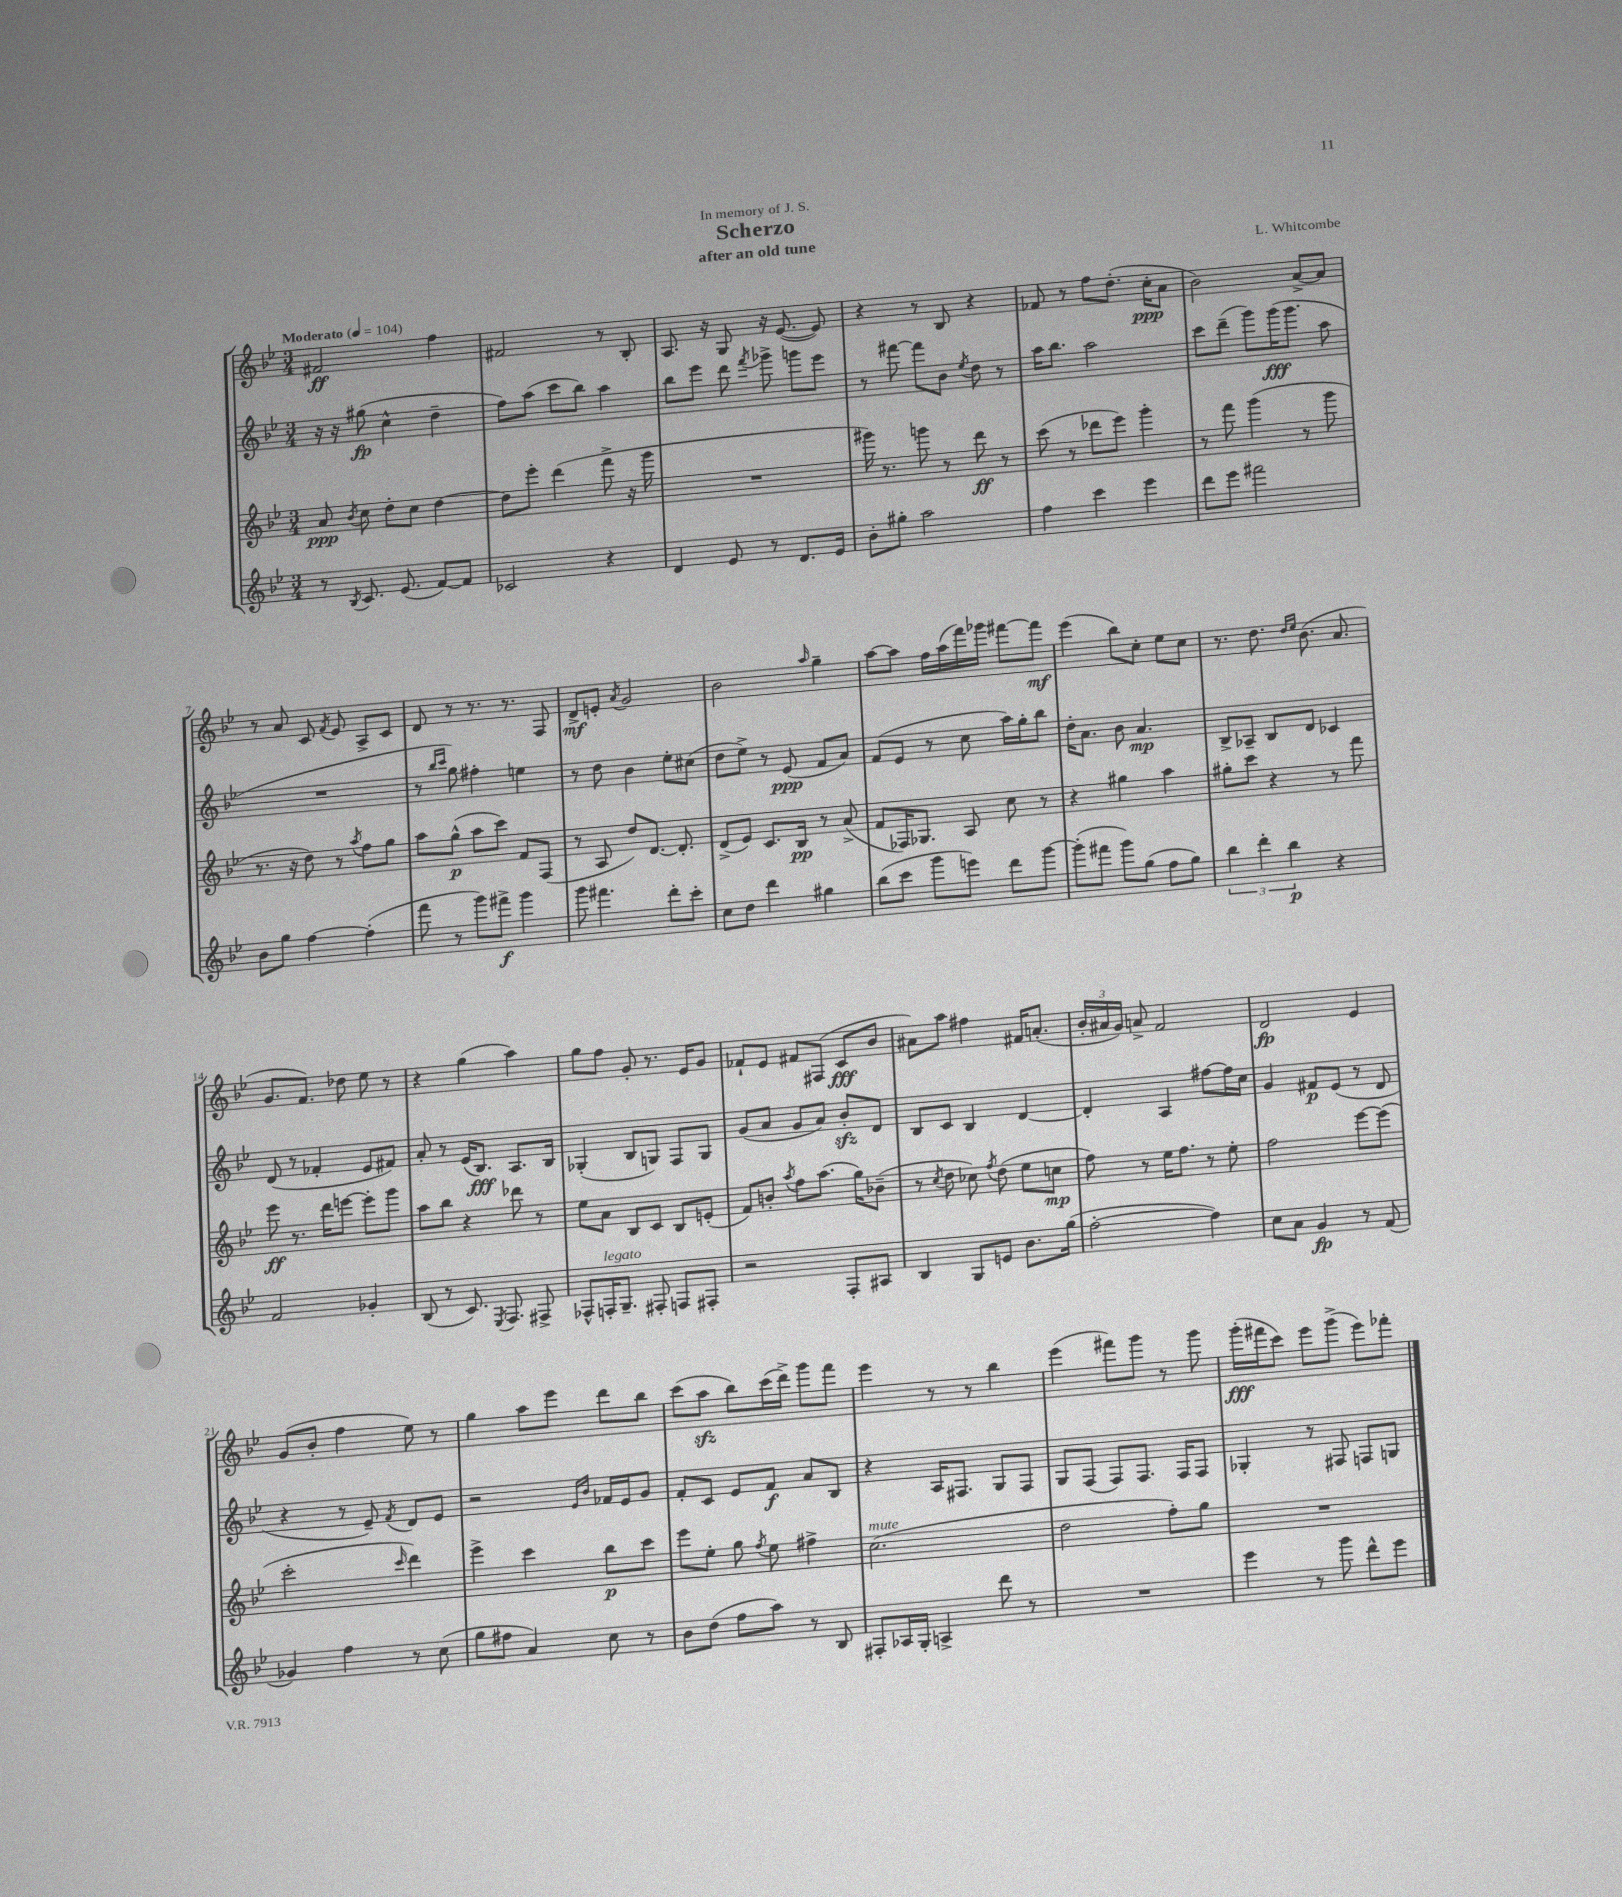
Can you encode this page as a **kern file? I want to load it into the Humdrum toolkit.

**kern	**kern	**kern	**kern
*staff4	*staff3	*staff2	*staff1
*clefG2	*clefG2	*clefG2	*clefG2
*k[b-e-]	*k[b-e-]	*k[b-e-]	*k[b-e-]
*M3/4	*M3/4	*M3/4	*M3/4
*MM104	*MM104	*MM104	*MM104
8r	8a/	16r	2f#/
.	.	16r	.
8qB-/	8qb-/	.	.
8.c/	8cc\	(8gg#\	.
.	8dd'\L	4cc^^\	.
(8.e-/	.	.	.
.	8cc\J	.	.
[8f/L)	[4dd\	4dd~\	4ff\
8f/]J	.	.	.
=	=	=	=
2c-/	8dd\]L	8ff\L)	2f#/
.	8eee-'\J	(8aa\J	.
.	(4ddd\	8ccc\L	.
.	.	8bb-\J)	.
4r	8fff^\	4aa\	8r
.	16r	.	8B-'/
.	16ggg\	.	.
=	=	=	=
4d/	2.r	8bb-\L	8.A/
.	.	8eee-\J	.
.	.	.	16r
8e-/	.	8ddd\	8G/
.	.	8qfff/	.
8r	.	8ggg-^\	16r
.	.	.	([8.e-/
8.d/L	.	8ggg\L	.
.	.	8eee-\J	8e-/])
16e-/Jk	.	.	.
=	=	=	=
8b-'\L	16ggg#\)	8r	4r
.	8.r	.	.
8gg#'\J	.	[8fff#\	.
2aa\	8ggg\	8fff#\]L	8r
.	8r	8b-\J	8B-/
.	.	8qee-/	.
.	8ddd\	8dd\	4r
.	8r	8r	.
=	=	=	=
4ff\	(8ccc\	16aa\LK	8f-/
.	.	8.bb-\J	.
.	8r	.	8r
4ccc\	8ddd-\L	2aa\	8ff\L
.	8eee-\J)	.	(8.dd'\J
4eee-\	4ggg'\	.	.
.	.	.	16cc'\LK
.	.	.	8a\J
=	=	=	=
8ddd\L	8r	8ccc\L	2b-\)
8eee-\J	8fff\	(8ddd~\J	.
2fff#\	(4ggg\	8ggg\L)	.
.	.	(16ggg\K	.
.	.	8.ggg\J	.
.	8r	.	[8a^/L
.	8ggg\	8aa\	8a/]J
=	=	=	=
8b-\L	8.r	2.r	8r
8gg\J	.	.	8a/
.	16r	.	.
[4ff\	8dd\)	.	8c/
.	.	.	8qf/
.	8r	.	8e-/
.	8qaa/	.	.
(4ff'\]	8ff\L	.	8A^/L
.	8gg\J	.	8c/J
=	=	=	=
8fff\	8aa\L	8r	8d/
.	.	16qqbb-/LL	.
.	.	16qqccc/JJ	.
8r	(8gg^^\J	8gg\)	8r
8ggg\L)	8aa\L	4ff#'\	8.r
8fff#^\J	8ccc\J)	.	.
.	.	.	8.r
4ggg\	8f/L	4ee\	.
.	(8F/J	.	8F/
=	=	=	=
8ggg\	8r	8r	8d^/L
4.fff#\	8A/	8dd\	8e'/J
.	.	.	8qa/
.	8dd/L)	4b-\	2g/
.	[8.d/J	.	.
8ddd'\L	.	8ee-'\L	.
.	8.d'/]	.	.
8ccc'\J	.	(8cc#\J	.
=	=	=	=
8cc\L	(8d^/L	8dd\L	2b-\
8dd\J	8e-/J)	8ee-^\J)	.
4ddd\	8.c/L	8r	.
.	.	(8e-/	.
.	16B-/Jk	.	.
.	.	.	16qqaa/
4gg#\	8r	8f/L	4gg~\
.	(8a^/	8a/J)	.
=	=	=	=
(8bb-\L	8f/L	(8f/L	[8aa\L
8ccc\J	16F-/K)	8e-/J	8aa\]J
.	8.G-/J	.	.
8ggg\L	.	8r	16ff\LL
.	.	.	(16aa\
8eee\J)	8A/	8cc\	16fff\)
.	.	.	16ggg-\JJ
8ddd\L	8cc\	16aa\LL)	[8fff#\L
.	.	16gg'\J	.
[8ggg\J	8r	8bb-\J	8fff#\]J
=	=	=	=
(8ggg'\]L	4r	16dd'\LK	(4eee-\
.	.	8.a\J	.
8fff#\J	.	.	.
8ggg\L)	4gg#\	8b-\	8bb-\L)
(8gg\J	.	4.a/	8cc'\J
8ff\L	4aa\	.	8ee-\L
8gg\J)	.	.	8cc\J
=	=	=	=
6bb-\	8gg#'\L	8B-^/L	8.r
.	8ccc\J	8A-~/J	.
6ddd'\	.	.	.
.	.	.	8.dd\
.	4r	8B-/L	.
6bb-\	.	.	.
.	.	.	16qqdd/LL
.	.	.	16qqee-/JJ
.	.	8d/J	(8.b-\
4r	8r	4c-/	.
.	.	.	8.a/
.	8fff\	.	.
=	=	=	=
2f/	8eee-\	(8d/	8.g/L
.	8.r	8r	.
.	.	.	8.f/J)
.	.	4f-'/	.
.	16ddd\LK	.	.
.	[8eee\J	.	8dd-\
4g-'/	8eee'\]L	8e-/L	8ee-\
.	8ggg\J	8f#/J)	8r
=	=	=	=
(8B-/	8aa\L	8a'/	4r
8r	8bb-\J	8r	.
8.c/)	4r	(16e-/LK	(4gg\
.	.	8.B-/J)	.
8qE-/	.	.	.
8.F/	.	.	.
.	8ddd-\	8.A/L	4aa\)
8F#^/	8r	.	.
.	.	16B-/Jk	.
=	=	=	=
8F-^^/L	8ee-\L	(4G-'/	8gg\L
16F'/K	8a\J	.	8ff\J
8.G~/J	.	.	.
.	8B-/L	8B-/L	8g'/
8F#'/	8c/J	8G/J)	8.r
8F/L	8B-/L	8F/L	.
.	.	.	16e-/LK
8F#'/J	(8e'/J	8G/J	8g/J
=	=	=	=
2r	8f/L)	(8g/L	8f-`/L
.	8b'/J	8a/J	8e-/J
.	8qaa/	.	.
.	8ff\L	8g/L	8f#/L
.	(8.aa\J	8a/J)	(8F#/J
8F'/L	.	8b-'/L	8c/L
.	16gg\LK)	.	.
8A#/J	(8b-~\J	8d/J	8b-/J
=	=	=	=
4B-/	8r	8B-/L	8a#\L)
.	8qcc/	.	.
.	8dd\	8c/J	8aa\J
8G/L	8cc-\)	4B-/	4ff#\
.	8qff/	.	.
8e/J	(8dd\	.	.
8.b-\L	8ee-\L	[4d/	16f#/LK
.	.	.	(8.a'/J
.	8cc\J	.	.
(16gg\Jk	.	.	.
=	=	=	=
[2ff'\	8ff\)	4d'/]	24b-'/LL
.	.	.	24a#/
.	.	.	24g/JJ)
.	8r	.	8a^/
.	16ee-\LK	4A/	2f/
.	8.ff\J	.	.
4ff\])	8r	[8ff#\L	.
.	8ee-'\	16ff#\]L	.
.	.	16cc\JJ	.
=	=	=	=
8cc\L	2ff\	4g/	2d/
8a\J	.	.	.
4g/	.	8f#/L	.
.	.	(8e-/J	.
8r	[8eee-\L	8r	4e-/
(8f/	(8eee-\]J	8d/	.
=	=	=	=
4g-/)	2ccc'\	4r	(8g/L
.	.	.	8b-'/J
4ff\	.	8r	4ff\
.	.	8e-~/)	.
.	16qqccc/	8qf/	.
8r	4ddd\)	8d/L	8ee-\)
(8cc\	.	8e-/J	8r
=	=	=	=
8gg\L	4eee-^\	2r	4gg\
8ff#\J	.	.	.
4a/)	4ccc\	.	8aa\L
.	.	.	8eee-\J
.	.	16qqe-/LL	.
.	.	16qqb-/JJ	.
8cc\	8bb-\L	16f-/LL	8ddd\L
.	.	16e-/J	.
8r	8ccc\J	8g/J	8bb-\J
=	=	=	=
8b-\L	8eee-\L	8f'/L	(8ccc\L
(8dd\J	8ee-'\J	8c/J	8aa\J
8ff\L	8gg\	8e-/L	8bb-\L)
.	8qff/	.	.
8aa\J)	8ee-\	8f/J	(16ccc\L
.	.	.	16ddd^\JJ)
8r	4ff#^\	8a/L	8ggg\L
8B-/	.	8B-/J	8fff\J
=	=	=	=
8F#'/L	(2.cc\	4r	4eee-\
16A-/L	.	.	.
16G'/JJ	.	.	.
4A^/	.	16A/LK	8r
.	.	8.F#/J	.
.	.	.	8r
8ddd\	.	8G/L	4bb-\
8r	.	8F#/J	.
=	=	=	=
2.r	2dd\	8G/L	(4eee-\
.	.	(8F/J	.
.	.	8F/L)	8fff#\L)
.	.	8.F/J	8ggg\J
.	8ff'\L)	.	8r
.	.	16F/LK	.
.	8gg\J	8F/J	8ggg\
=	=	=	=
4eee-\	2.r	4G-'/	(16ggg'\LL
.	.	.	16fff#\J
.	.	.	8ccc\J)
8r	.	8r	8eee-\L
8ggg\	.	8F#/	(8ggg^\J
8ddd^^\L	.	8F/L	8eee-\L)
8eee-\J	.	8G/J	8fff-'\J
==	==	==	==
*-	*-	*-	*-
